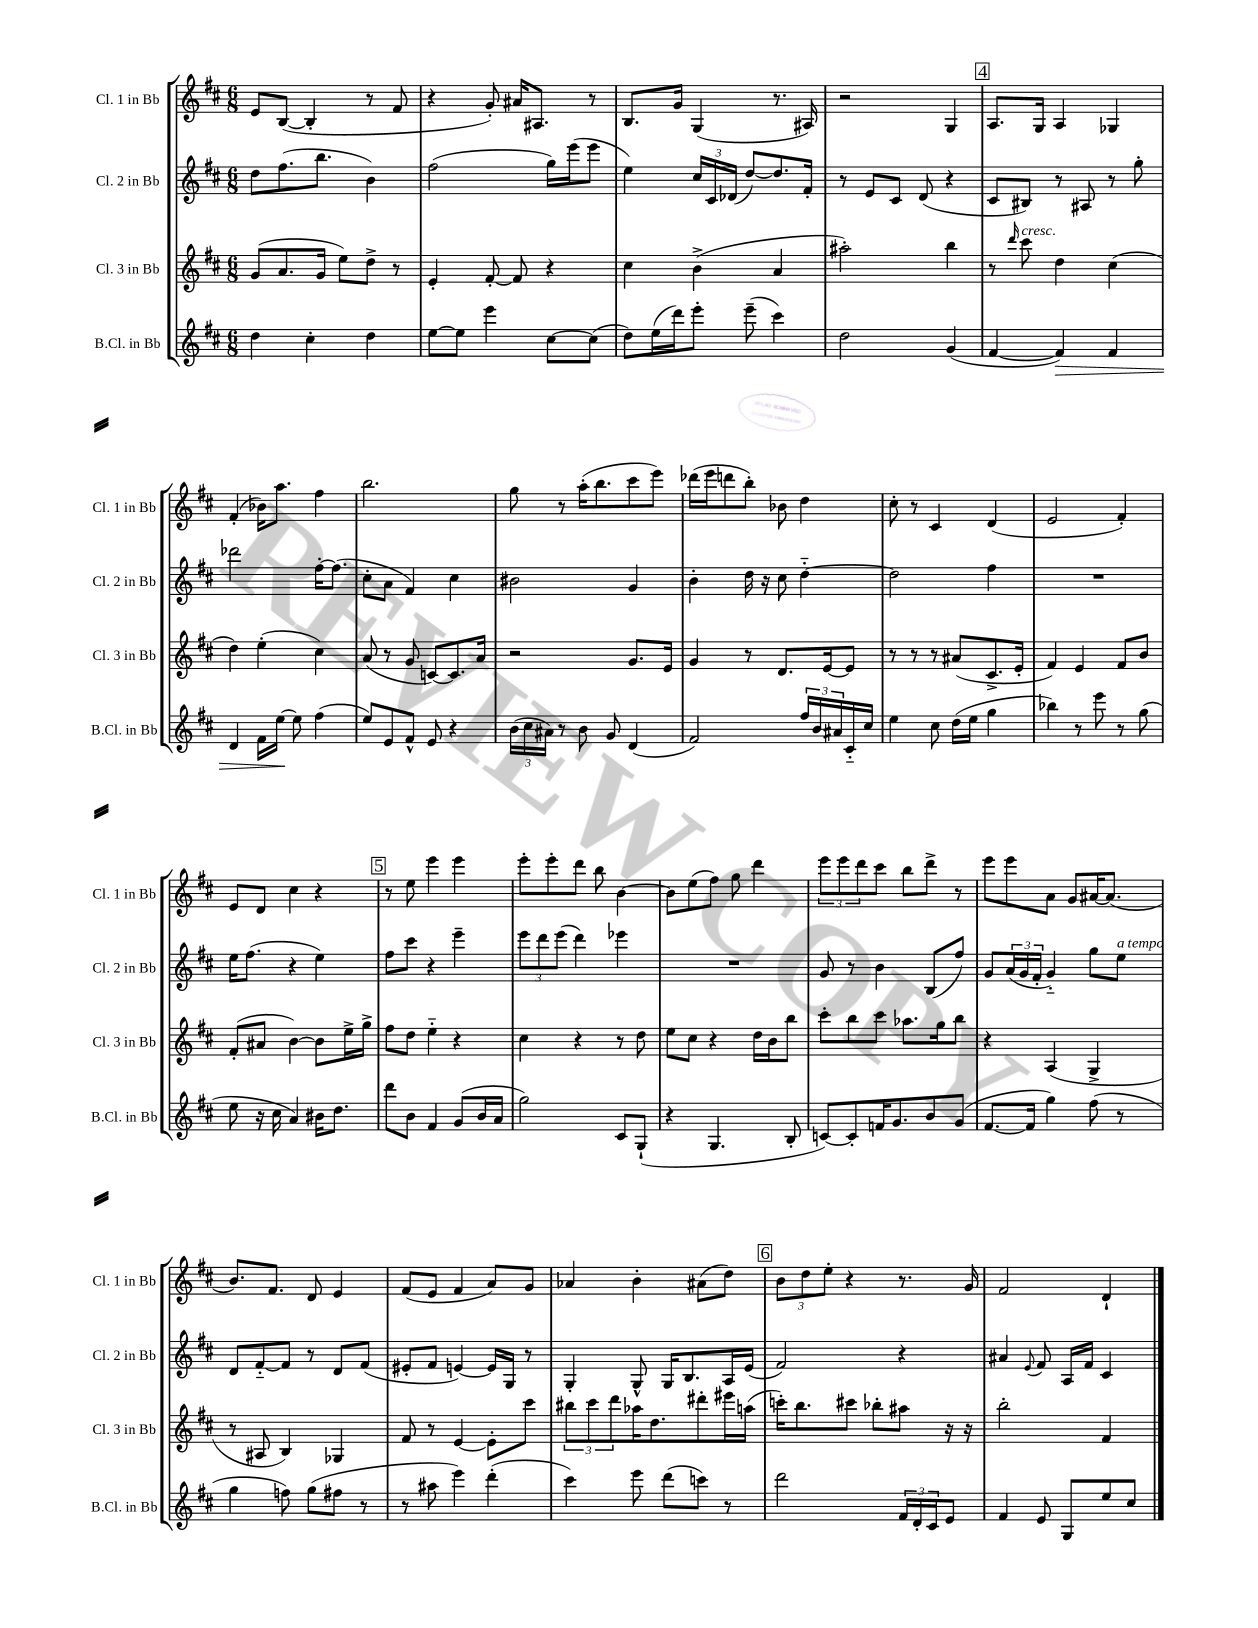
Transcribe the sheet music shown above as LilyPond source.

<<
\new StaffGroup <<
\new Staff = "s0" \with { instrumentName = "Cl. 1 in Bb" shortInstrumentName = "Cl. 1 in Bb" } {
    \clef treble \key d \major \numericTimeSignature \time 6/8
    e'8 b8~( b4-. r8 fis'8 |
    r4 g'8-.) ais'16 ais8. r8 |
    b8. g'16 g4( r8. ais16) |
    r2 g4 |
    \mark \markup { \box "4" } a8. g16 a4 ges4 |
    fis'4-.( bes'16) a''8. fis''4 |
    b''2. |
    g''8 r8 a''16-.( b''8. cis'''8 e'''8) |
    des'''16( e'''16 d'''8 b''8-.) bes'8 d''4 |
    cis''8-. r8 cis'4 d'4( |
    e'2 fis'4-.) |
    e'8 d'8 cis''4 r4 |
    \mark \markup { \box "5" } r8 e''8 e'''4 e'''4 |
    e'''8-. e'''8-. d'''8 b''8 b'4~ |
    b'8 e''8( fis''8) g''8 d'''4 |
    \tuplet 3/2 { e'''8 e'''8 d'''8 } cis'''8 b''8 d'''8-> r8 |
    e'''8 e'''8 a'8 g'8 ais'16~ ais'8.( |
    b'8.) fis'8. d'8 e'4 |
    fis'8( e'8 fis'4 a'8) g'8 |
    aes'4 b'4-. ais'8( d''8) |
    \mark \markup { \box "6" } \tuplet 3/2 { b'8 d''8 e''8-. } r4 r8. g'16 |
    fis'2 d'4-! \bar "|." |
}
\new Staff = "s1" \with { instrumentName = "Cl. 2 in Bb" shortInstrumentName = "Cl. 2 in Bb" } {
    \clef treble \key d \major \numericTimeSignature \time 6/8
    d''8 fis''8.( b''8. b'4) |
    fis''2( g''16) e'''16( e'''8 |
    e''4) \tuplet 3/2 { cis''16 cis'16 des'16( } d''8~) d''8. fis'16-. |
    r8 e'8 cis'8 d'8( r4 |
    \mark \markup { \box "4" } cis'8 bis8) r8 ais8 r8 g''8-. |
    des'''2 fis''16~-. fis''8.( |
    cis''8-. a'8 fis'4) cis''4 |
    bis'2 g'4 |
    b'4-. d''16 r16 cis''8 d''4~-_ |
    d''2 fis''4 |
    R2. |
    e''16 fis''8.( r4 e''4) |
    \mark \markup { \box "5" } fis''8 cis'''8 r4 e'''4-- |
    \tuplet 3/2 { e'''8 d'''8 e'''8( } d'''4) ees'''4 |
    R2. |
    g'8 r8 b'4 b8( fis''8) |
    g'8 \tuplet 3/2 { a'16( g'16 fis'16-. } g'4-_) g''8 e''8^\markup { \italic "a tempo" } |
    d'8 fis'8~-_ fis'8 r8 d'8 fis'8( |
    eis'8-. fis'8 e'4~) e'16 g16 r8 |
    g4-. g8-^ g16 b8. a16 e'16( |
    \mark \markup { \box "6" } fis'2) r4 |
    ais'4 \appoggiatura { e'8 } fis'8 a16 fis'16 cis'4 \bar "|." |
}
\new Staff = "s2" \with { instrumentName = "Cl. 3 in Bb" shortInstrumentName = "Cl. 3 in Bb" } {
    \clef treble \key d \major \numericTimeSignature \time 6/8
    g'8( a'8. g'16 e''8) d''8-> r8 |
    e'4-. fis'8~-. fis'8 r4 |
    cis''4 b'4->( a'4 |
    ais''2-.) b''4 |
    \mark \markup { \box "4" } r8 \grace { d'''16 } cis'''8^\markup { \italic "cresc." } d''4 cis''4( |
    d''4) e''4-.( cis''4) |
    a'8( r8 g'8 c'8~) c'8. a'16 |
    r2 g'8. e'16 |
    g'4 r8 d'8. e'16~ e'8 |
    r8 r8 r8 ais'8( cis'8.-> e'16-. |
    fis'4) e'4 fis'8 b'8 |
    fis'8-.( ais'8 b'4~) b'8 e''16-> g''16-> |
    \mark \markup { \box "5" } fis''8 d''8 e''4-_ r4 |
    cis''4 r4 r8 d''8 |
    e''8 cis''8 r4 d''16 b'16 b''8 |
    cis'''8-. b''8 cis'''8 aes''8. g''16 b''8 |
    r4 a4( g4-> |
    r8 ais8 b4) ges4 |
    fis'8 r8 e'4~ e'8-. cis'''8 |
    \tuplet 3/2 { bis''8 cis'''8 d'''8 } aes''16 d''8. dis'''8-. eis'''16 a''16( |
    \mark \markup { \box "6" } c'''16-.) b''8. cis'''8 bes''8-. ais''8 r16 r16 |
    b''2-. fis'4 \bar "|." |
}
\new Staff = "s3" \with { instrumentName = "B.Cl. in Bb" shortInstrumentName = "B.Cl. in Bb" } {
    \clef treble \key d \major \numericTimeSignature \time 6/8
    d''4 cis''4-. d''4 |
    e''8~ e''8 e'''4 cis''8~ cis''8( |
    d''8) e''16( d'''16) e'''8-. e'''8--( cis'''4) |
    d''2 g'4( |
    \mark \markup { \box "4" } fis'4~ fis'4\>) fis'4 |
    d'4 fis'16 e''16~\! e''8 fis''4( |
    e''8) e'8 fis'8-^ e'8 r4 |
    \tuplet 3/2 { b'16( cis''16 ais'16) } r8 b'8 g'8 d'4( |
    fis'2) \tuplet 3/2 { fis''16 b'16 ais'16 } cis'16-_ cis''16 |
    e''4 cis''8 d''16( e''16 g''4 |
    bes''4) r8 e'''8 r8 g''8( |
    e''8 r16 cis''16 a'4) bis'16 d''8. |
    \mark \markup { \box "5" } d'''8 b'8 fis'4 g'8( b'16 a'16 |
    g''2) cis'8 g8-!( |
    r4 g4. b8-. |
    c'8~) c'8-. f'16 g'8. b'8 g'8( |
    fis'8.~ fis'16 g''4) fis''8( r8 |
    g''4 f''8) g''8( fis''8 r8 |
    r8 ais''8 e'''4) d'''4-.( |
    cis'''4) e'''8 d'''8( c'''8) r8 |
    \mark \markup { \box "6" } d'''2 \tuplet 3/2 { fis'16 d'16-. cis'16 } e'8 |
    fis'4 e'8 g8 e''8 cis''8 \bar "|." |
}
>>
>>
\layout { \context { \Score \remove "Bar_number_engraver" } }
